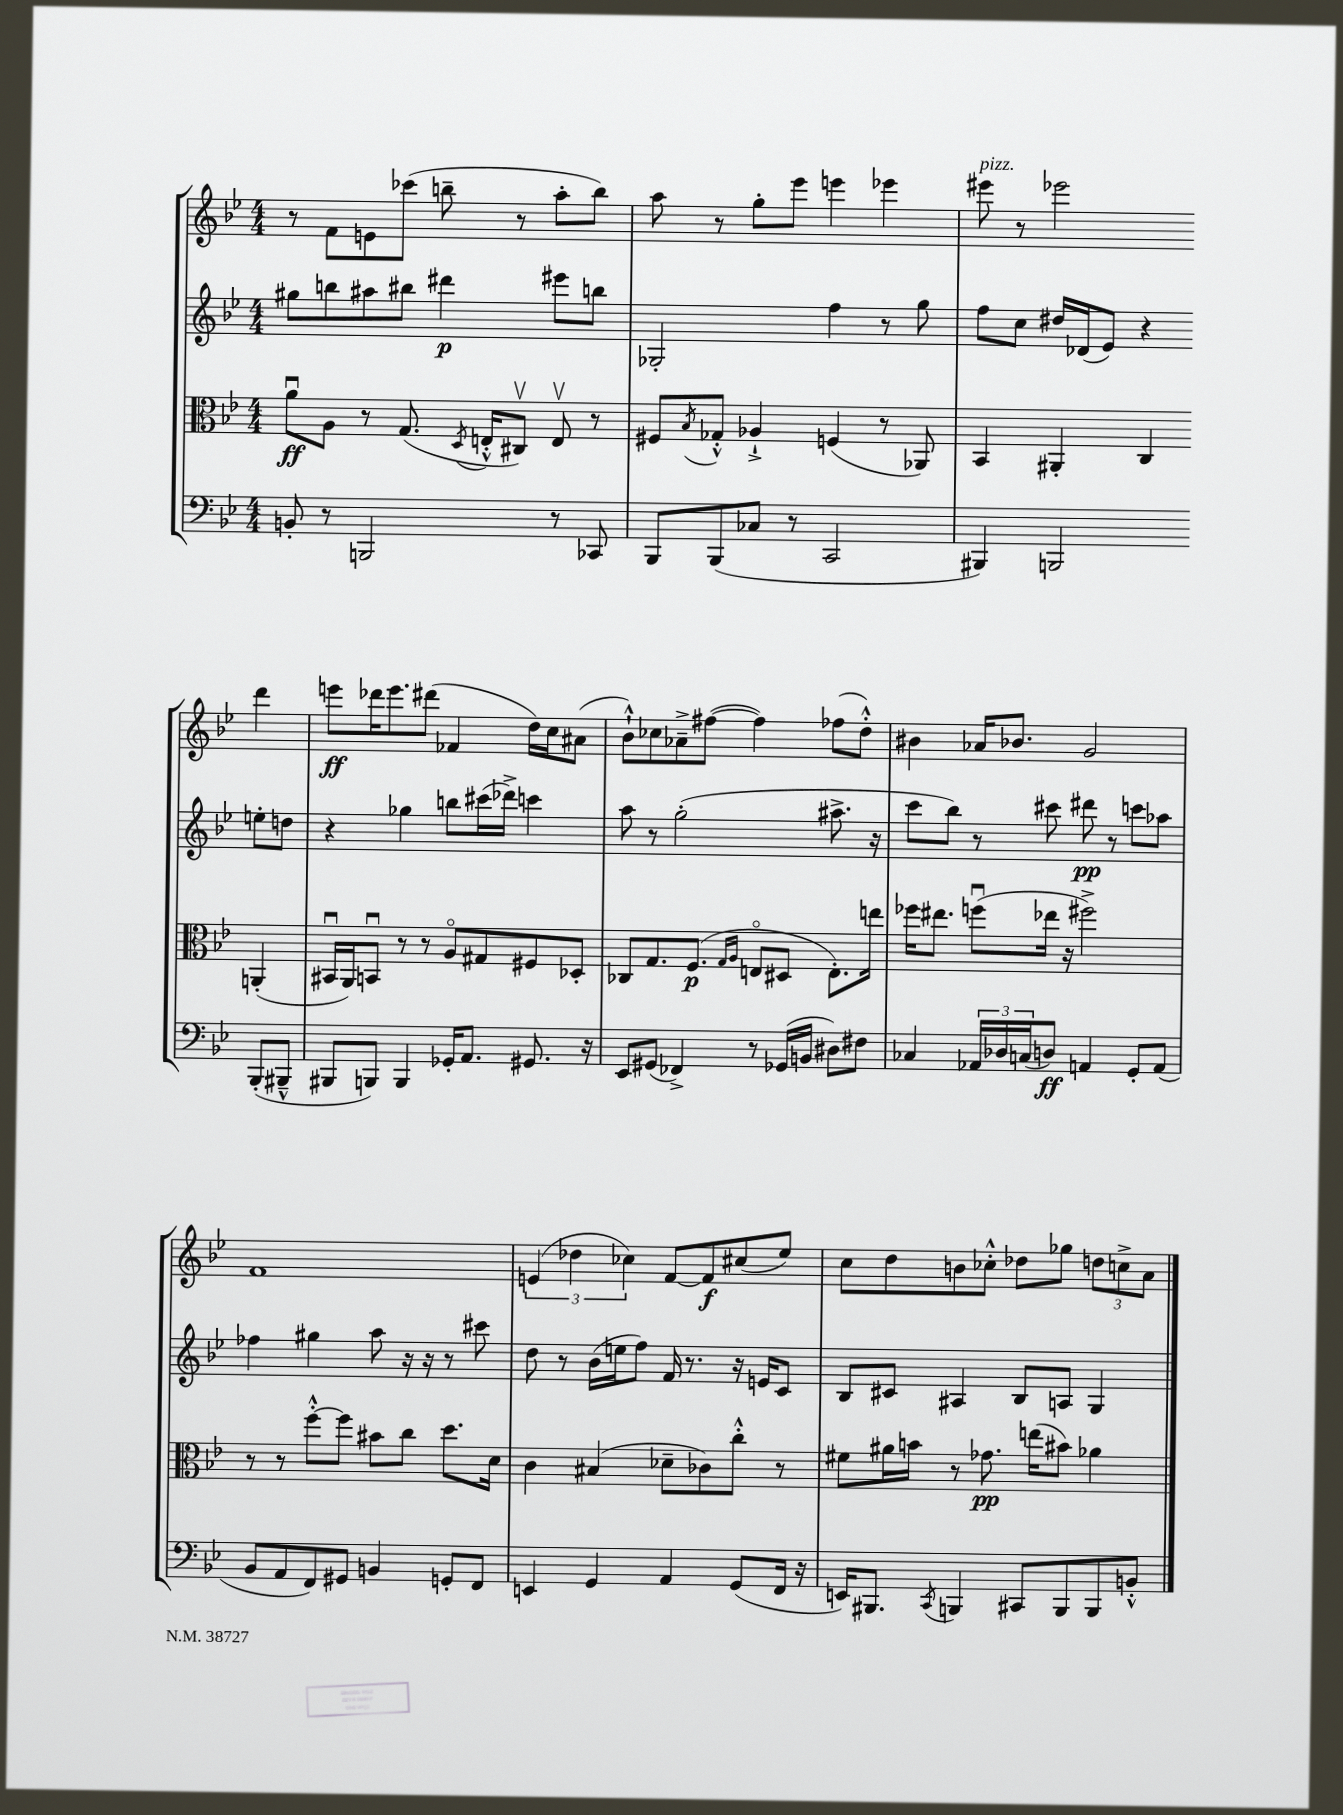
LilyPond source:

<<
\new StaffGroup <<
\new Staff = "s0" {
    \clef treble \key bes \major \numericTimeSignature \time 4/4
    r8 f'8 e'8 ces'''8( b''8-- r8 a''8-. b''8) |
    a''8 r8 g''8-. ees'''8 e'''4 ees'''4 |
    eis'''8^\markup { \italic "pizz." } r8 ees'''2 d'''4 |
    e'''8\ff des'''16 e'''8. dis'''8( fes'4 d''16) c''16 ais'8( |
    bes'8-!-^) ces''8 aes'8---> fis''8~( fis''4) fes''8( d''8-.-^) |
    bis'4 aes'16 bes'8. g'2 |
    f'1 |
    \tuplet 3/2 { e'4( des''4 ces''4) } f'8~ f'8\f cis''8( ees''8) |
    c''8 d''8 b'8 ces''8-.-^ des''8 ges''8 \tuplet 3/2 { d''8 c''8-> a'8 } \bar "|." |
}
\new Staff = "s1" {
    \clef treble \key bes \major \numericTimeSignature \time 4/4
    gis''8 b''8 ais''8 bis''8 dis'''4\p eis'''8 b''8 |
    ges2-. f''4 r8 g''8 |
    f''8 c''8 dis''16 des'16( ees'8) r4 e''8-. d''8 |
    r4 ges''4 b''8 cis'''16( des'''16->) c'''4 |
    a''8 r8 g''2-.( ais''8.-> r16 |
    c'''8 bes''8) r8 cis'''8 dis'''8\pp r8 c'''8 aes''8 |
    fes''4 gis''4 a''8 r16 r16 r8 cis'''8 |
    d''8 r8 bes'16( e''16 f''8) f'16 r8. r16 e'16 c'8 |
    bes8 cis'8 ais4 bes8 a8 g4 \bar "|." |
}
\new Staff = "s2" {
    \clef alto \key bes \major \numericTimeSignature \time 4/4
    a'8\downbow\ff a8 r8 g8.( \acciaccatura { d8 } e16-.-^ cis8\upbow) e8\upbow r8 |
    fis8 \acciaccatura { bes8 } ges8-.-^ aes4-!-> f4( r8 aes,8) |
    bes,4 ais,4-. c4 a,4-.( |
    bis,16\downbow a,16) b,8\downbow r8 r8 a8\flageolet gis8 fis8 des8-. |
    ces8 g8. f8.\p( \grace { g16 a16 } e8\flageolet dis8 e8.-.) e''16 |
    fes''16 eis''8. f''8\downbow( ees''16 r16 fis''2->) |
    r8 r8 f''8~-.-^ f''8 bis'8 c''8 d''8. d'16 |
    c'4 bis4( des'8-- ces'8) c''8-.-^ r8 |
    fis'8 ais'16 b'16 r8 ges'8.\pp e''16( bis'8) aes'4 \bar "|." |
}
\new Staff = "s3" {
    \clef bass \key bes \major \numericTimeSignature \time 4/4
    b,8-. r8 b,,2 r8 ces,8 |
    bes,,8 bes,,8( ces8 r8 c,2 |
    bis,,4) b,,2 b,,8-.( bis,,8---^ |
    bis,,8 b,,8) b,,4 ges,16-. a,8. gis,8. r16 |
    ees,8 gis,8( fes,4->) r8 ges,16( b,16 dis8) fis8 |
    ces4 \tuplet 3/2 { aes,16 des16 c16( } d8\ff) a,4 g,8-. a,8( |
    bes,8 a,8 f,8) gis,8 b,4 g,8-. f,8 |
    e,4 g,4 a,4 g,8( f,16 r16 |
    e,16) bis,,8. \acciaccatura { c,8 } b,,4 cis,8 b,,8 b,,8 b,8-.-^ \bar "|." |
}
>>
>>
\layout { \context { \Score \remove "Bar_number_engraver" } }
